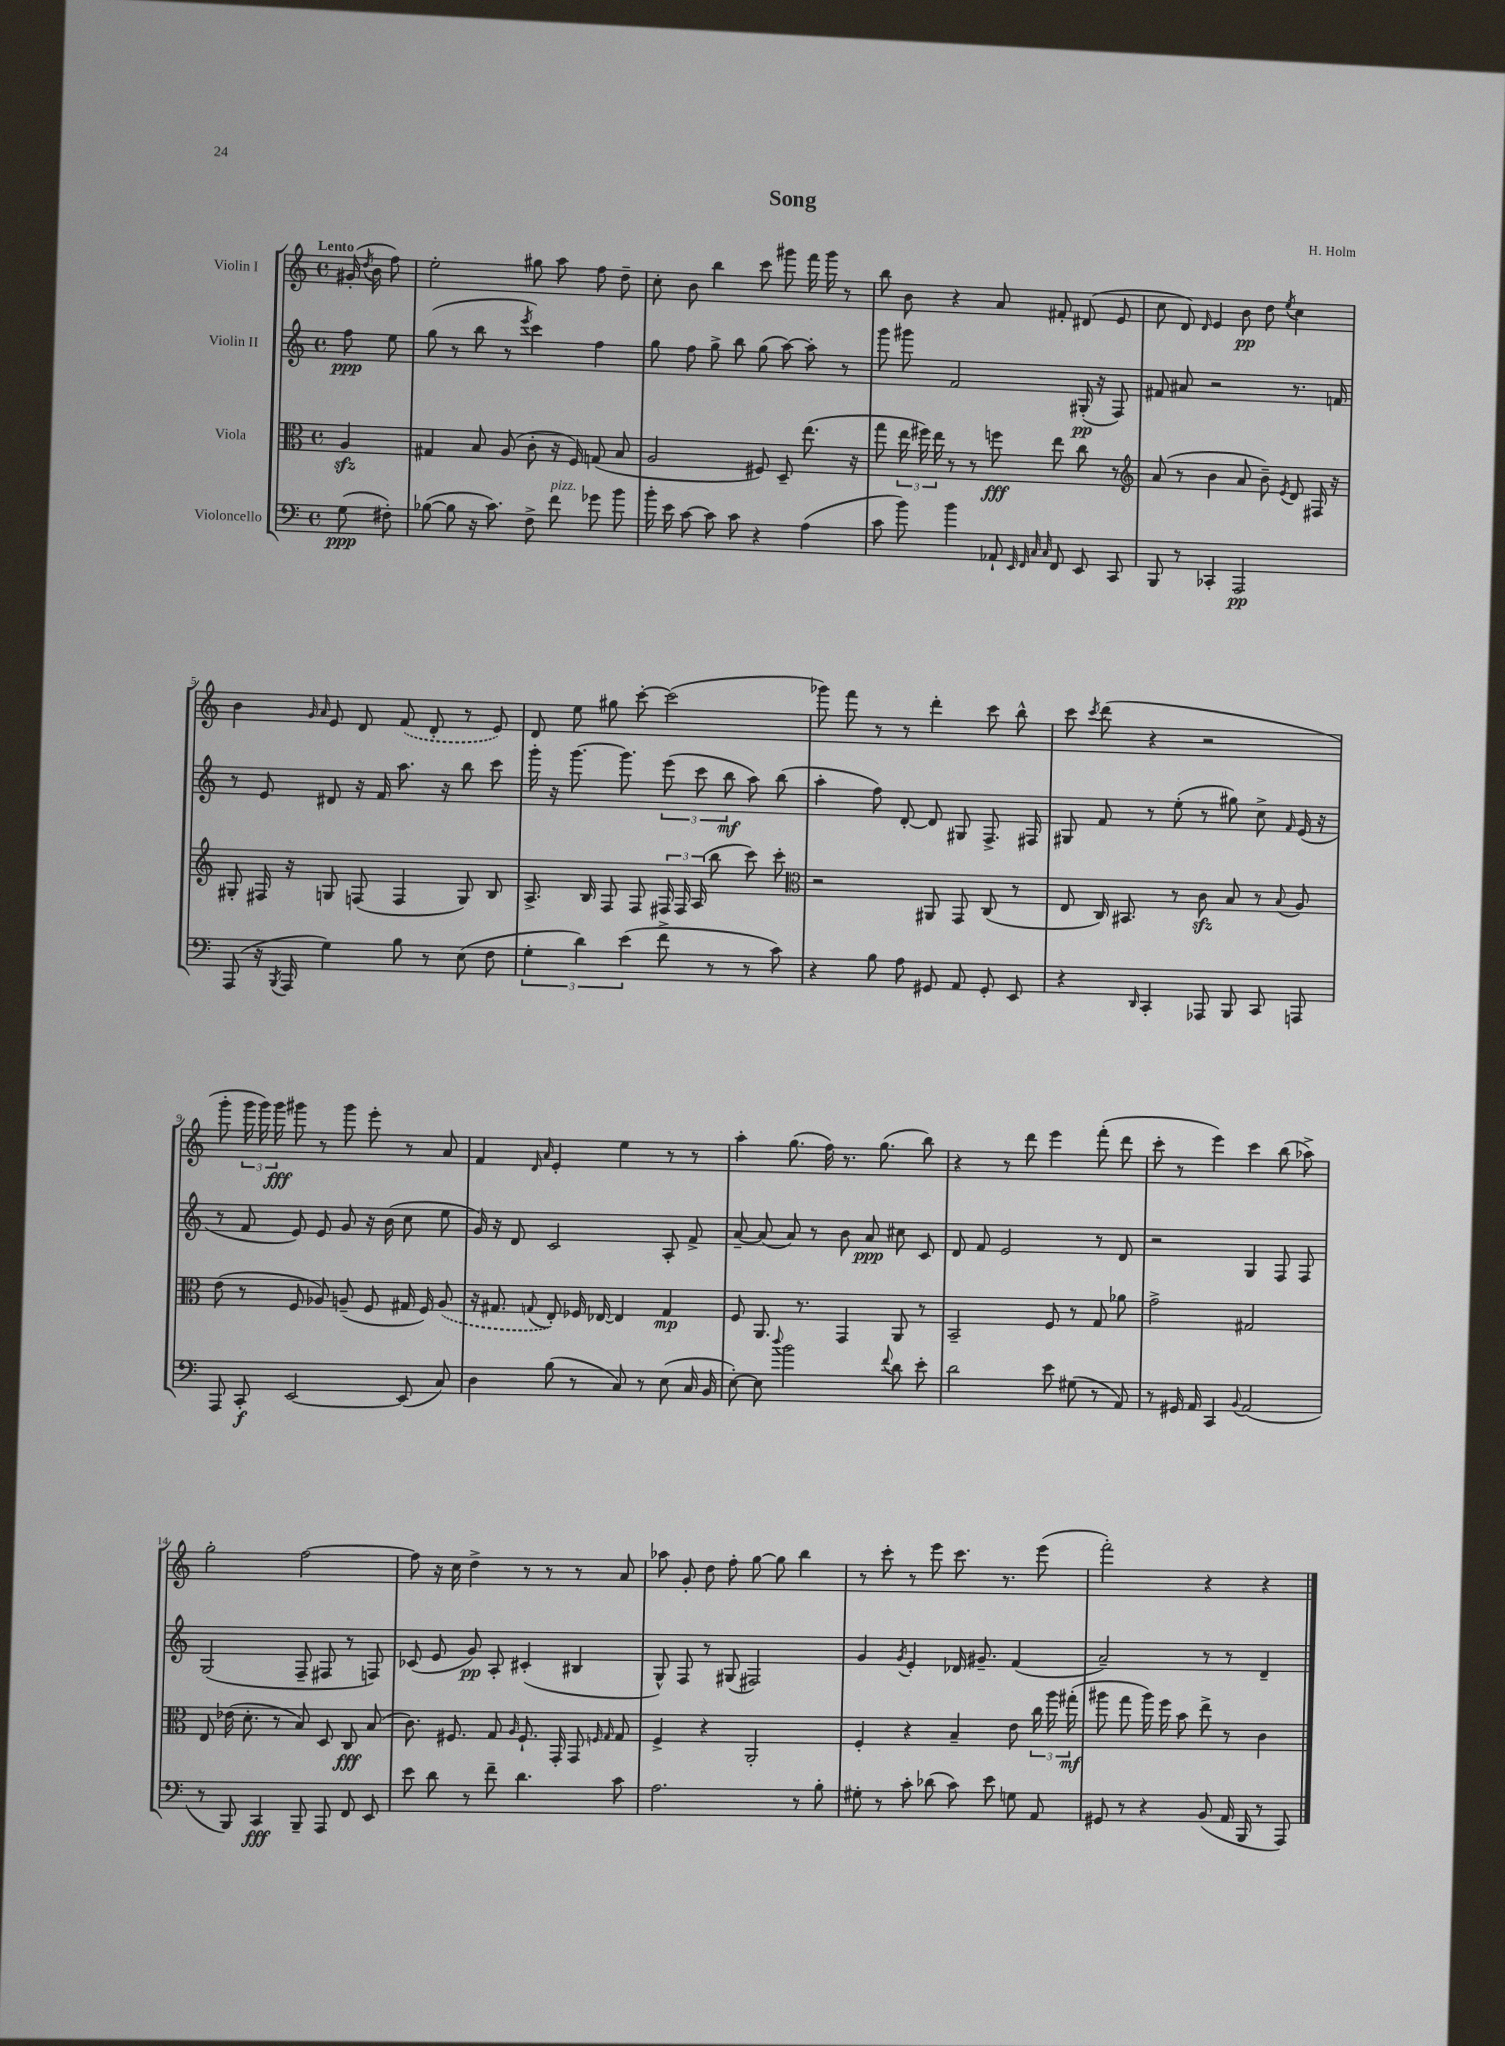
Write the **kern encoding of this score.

**kern	**kern	**kern	**kern
*staff4	*staff3	*staff2	*staff1
*clefF4	*clefC3	*clefG2	*clefG2
*k[]	*k[]	*k[]	*k[]
*M4/4	*M4/4	*M4/4	*M4/4
*met(c)	*met(c)	*met(c)	*met(c)
(8G	4A	8ff	(16g#'
.	.	.	8qdd
.	.	.	16b
8F#')	.	8ee	8ff)
=	=	=	=
([8B-	4G#	(8gg	2ee'
8B-]	.	8r	.
16r	8B	8bb	.
8.c)	.	.	.
.	(8A	8r	.
.	.	8qeee	.
8F^	8c'	4ccc)	8gg#
8f	16r	.	8aa
.	16F)	.	.
8g-	(8G	4ff	8ff
8b	8B	.	8dd~
=	=	=	=
16b'	2A	8gg	8cc'
16e	.	.	.
[8c	.	8ff	8b
8c]	.	8gg^	4bb
8c	.	8bb	.
4r	8F#)	(8gg	8ccc
.	8D~	[8aa)	8ggg#
(4A	(8.ee	8aa']	16fff
.	.	.	16ggg#
.	.	8r	8r
.	16r	.	.
=	=	=	=
8c	8gg	8ggg	8bb
8b)	24ee	8ggg#	8b
.	24ff#)	.	.
.	24ee	.	.
4b	8r	2f	4r
.	8r	.	.
8AA-`	8ff	.	8a
32qqEE	.	.	.
32qqFF	.	.	.
32qqC	.	.	.
32qqC	.	.	.
8FF	8ee	.	8f#'
8EE	8cc	(16G#'	(8d#
.	.	16r	.
8CC	8r	8F)	8e
=	=	=	=
*	*clefG2	*	*
8BBB	(8a	8f#	8cc
8r	8r	8a#	8d)
.	.	.	16qqd
4CC-'	4b	2r	4e
2AAA	8a	.	8b
.	8b~)	.	8dd
.	8qe	.	8qee
.	8d	8.r	4cc
.	16F#	.	.
.	16r	16f	.
=	=	=	=
(8AAA	8G#'	8r	4b
16r	16F#	8e	.
8qBBB	.	.	.
16AAA	16r	.	.
.	.	.	16qqg
.	.	.	16qqa
4G)	8G	8d#	8e
.	(8F	16r	8d
.	.	16f	.
8B	4F	8.aa	(8f
8r	.	.	8d'
.	.	16r	.
(8E	8G)	8bb	8r
8F	8B	8ccc	8e)
=	=	=	=
6G'	8.A^	16ggg'	8d
.	.	16r	.
.	.	[8.ggg	8ee
6d)	.	.	.
.	16B	.	.
.	8F	.	8gg#
.	.	8.ggg]	.
(6e	.	.	.
.	8F	.	[8ccc'
8f^	24F#	(12eee	(2ccc]
.	24F#	.	.
.	(24A	12ccc	.
8r	8bb	.	.
.	.	12bb	.
8r	8ccc)	8aa)	.
8c)	8ccc'	(8bb	.
=	=	=	=
*	*clefC3	*	*
4r	2r	4aa'	8ggg-)
.	.	.	8fff
8B	.	8ff)	8r
8A	.	[8d'	8r
8GG#	8AA#	8d]	4ddd'
8AA	8GG	8G#	.
8GG#'	(8C	8.F^	8ccc
8EE	8r	.	8bb^^
.	.	16F#	.
=	=	=	=
4r	8E	8G#	8ccc
.	.	.	8qccc
.	16C)	8f	(8ddd
.	8.BB#	.	.
16qqDD	.	.	.
4CC'	.	8r	4r
.	8r	(8ee'	.
8AAA-	8c	8r	2r
8BBB	8B	8gg#)	.
8CC	8r	8cc^	.
.	8qqB	16qqf	.
8AAA	8A	(16e	.
.	.	16r	.
=	=	=	=
8AAA	(8e	8r	8ggg'
8CC'	8r	8f	24ggg
.	.	.	24ggg)
.	.	.	24ggg
[2EE	8F	8e)	8ggg#
.	8A-)	8e	8r
.	(8A~	8g	8ggg#
.	8F	16r	8eee'
.	.	(16b	.
(8EE]	16G#	8cc	8r
.	16F)	.	.
8C)	(8A	8ee	8a
=	=	=	=
4D	16r	16g)	4f
.	8.G#	16r	.
.	.	8d	.
.	.	.	16qqd
.	8qqG	.	16qqa
(8B	8E')	2c	4e'
8r	16F-	.	.
.	[16E-	.	.
8C)	4E-]	.	4ee
8r	.	.	.
(8E	4G	8A'	8r
16C	.	8f^	8r
16BB	.	.	.
=	=	=	=
[8E')	8F	[8a~	4aa'
8E]	8.AA	(8a]	.
8qqdd	.	.	.
2b	.	8a)	(8.gg
.	8.r	.	.
.	.	8r	.
.	.	.	16ff)
.	4GG	8b	8.r
.	.	8a	.
.	.	.	(8.gg
8qqf	.	.	.
8d	8AA	8cc#	.
8e'	8r	8c	8bb)
=	=	=	=
2d	2BB~	8d	4r
.	.	8f	.
.	.	2e	8r
.	.	.	8ddd
8e	8F	.	4eee
(8G#	8r	.	.
8r	8G	8r	(8fff'
8AA)	8a-	8d	8ddd
=	=	=	=
8r	2g^	2r	8ccc'
16GG#	.	.	8r
16AA	.	.	.
4CC	.	.	4eee)
8qqBB	.	.	.
(2AA	2G#	4G	4ccc
.	.	8F	(8bb
.	.	8F	8aa-^)
=	=	=	=
8r	8E	(2G	2gg'
8BBB)	(16e-	.	.
.	8.d'	.	.
4CC	.	.	.
.	8r	.	.
8BBB~	8B)	8F~	[2ff
8AAA	8D	8F#	.
8FF	8C	8r	.
8EE	(8B	8F)	.
=	=	=	=
8e	8.c)	(8c-	8ff]
8d	.	8e	16r
.	8.F#	.	16cc
8r	.	8g)	4dd^
8f~	8G	8A'	.
.	16qqA	.	.
4.d	8.F#`	(4c#'	8r
.	.	.	8r
.	16GG'	.	.
.	8GG	4B#	8r
.	16qqF	.	.
.	16qqG	.	.
8c	8G	.	8a
=	=	=	=
2.A	4F^	8G^^)	8aa-
.	.	8F	8g'
.	4r	8r	8dd
.	.	(8G#	8ff'
.	2AA'	2F#)	[8gg
.	.	.	8gg]
8r	.	.	4bb
8B'	.	.	.
=	=	=	=
8G#'	4F'	4g	8r
8r	.	.	8ccc'
.	.	8qg	.
8c'	4r	4e'	8r
(8d-	.	.	8eee
8c)	4B~	16d-	8.ccc
.	.	8.g#~	.
8e	.	.	.
.	.	.	8.r
8G	8e	(4f	.
8AA	24cc	.	(8eee
.	24aa	.	.
.	(24gg#'	.	.
=	=	=	=
8GG#	8aa#	2a~)	2fff')
8r	8gg	.	.
4r	16aa#)	.	.
.	16ff	.	.
.	8b	.	.
(8BB	8ee^	8r	4r
16AA	8r	8r	.
16BBB	.	.	.
8r	4c	4d~	4r
8AAA)	.	.	.
==	==	==	==
*-	*-	*-	*-
